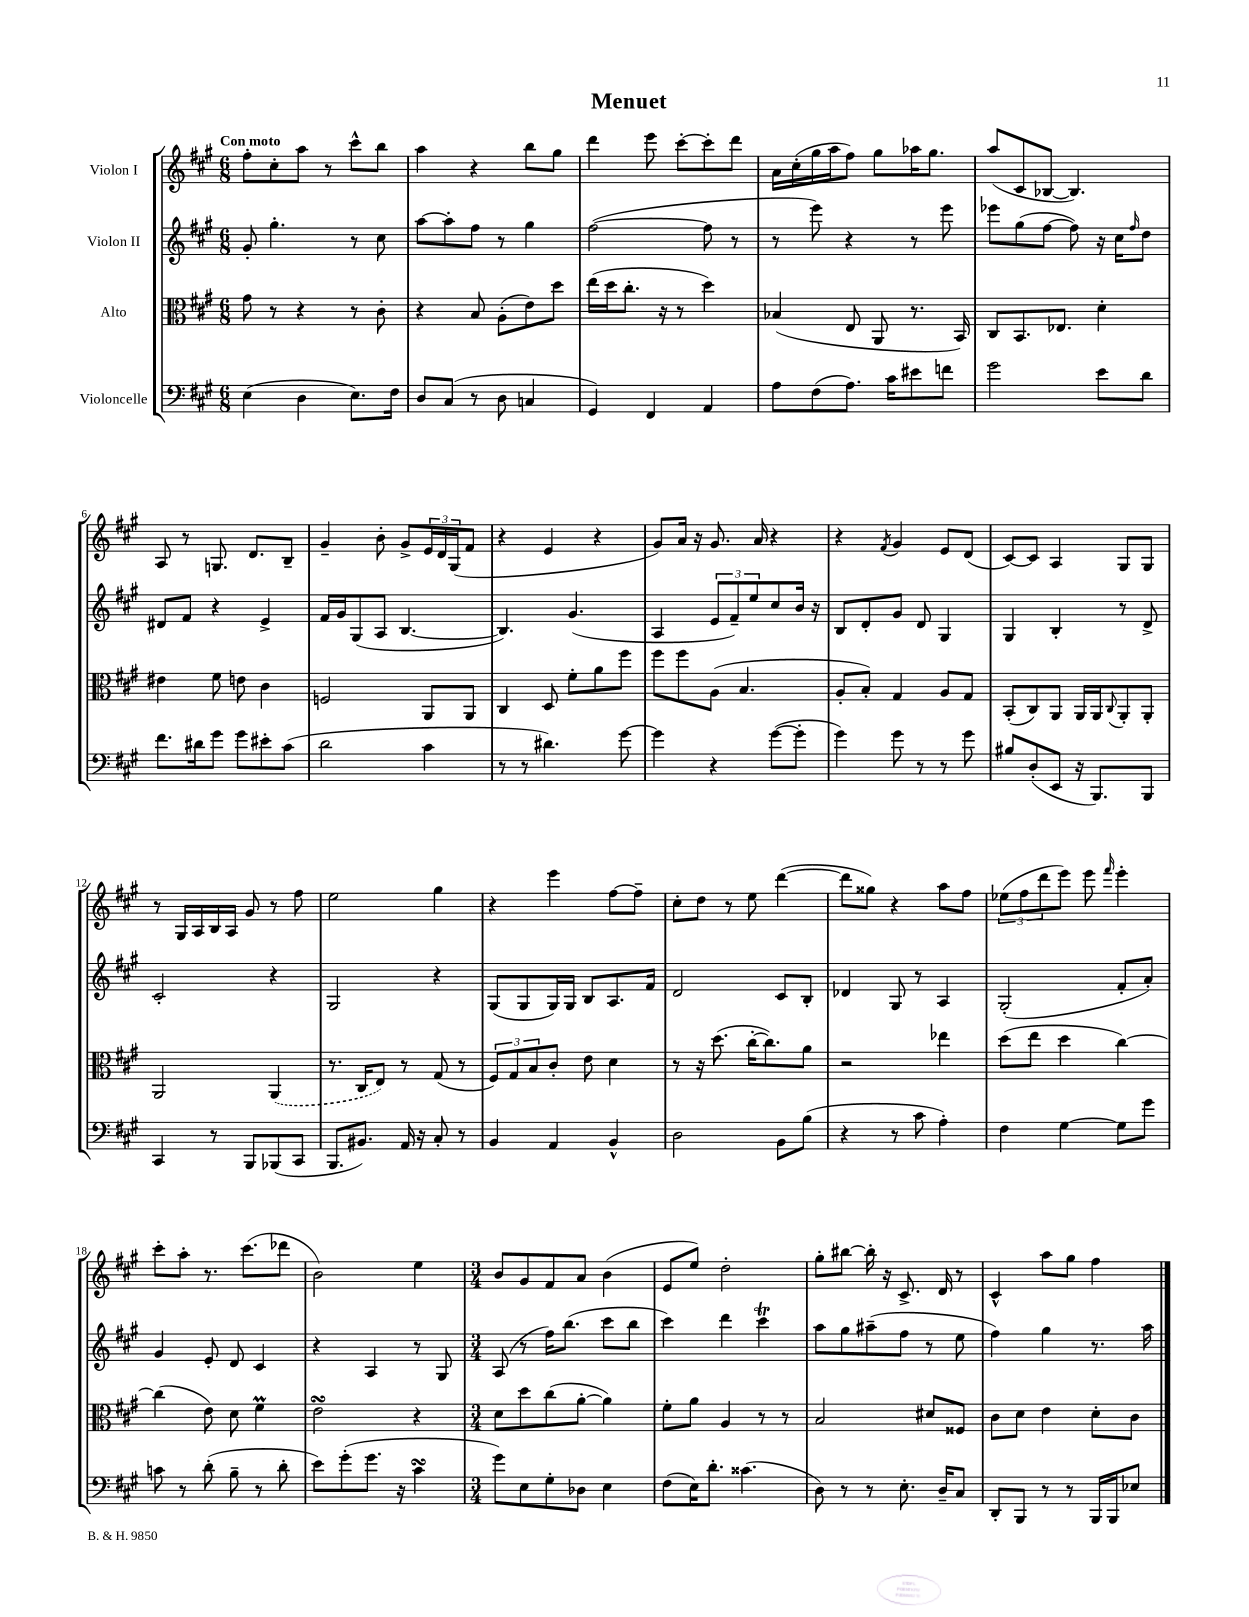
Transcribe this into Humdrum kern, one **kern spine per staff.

**kern	**kern	**kern	**kern
*staff4	*staff3	*staff2	*staff1
*clefF4	*clefC3	*clefG2	*clefG2
*k[f#c#g#]	*k[f#c#g#]	*k[f#c#g#]	*k[f#c#g#]
*M6/8	*M6/8	*M6/8	*M6/8
(4E	8g#	8g#'	8ff#'
.	8r	4.gg#'	8cc#'
4D	4r	.	8aa
.	.	.	8r
8.E)	8r	8r	8ccc#^^
.	8c#'	8cc#	8bb
16F#	.	.	.
=	=	=	=
8D	4r	[8aa	4aa
(8C#	.	8aa']	.
8r	8B	8ff#	4r
8D	(8A'	8r	.
4C	8e)	4gg#	8bb
.	8dd	.	8gg#
=	=	=	=
4GG#)	(16ee	([2ff#	4ddd
.	16dd	.	.
.	8.cc#'	.	.
4FF#	.	.	8eee
.	16r	.	.
.	8r	.	[8ccc#'
4AA	4dd)	8ff#]	8ccc#']
.	.	8r	8ddd
=	=	=	=
8A	(4B-	8r	16a
.	.	.	(16cc#'
(8F#	.	8eee)	16gg#
.	.	.	16aa
8.A)	8E	4r	8ff#)
.	8AA	.	8gg#
16c#	.	.	.
8e#	8.r	8r	16aa-
.	.	.	8.gg#
8f	.	8eee	.
.	16BB)	.	.
=	=	=	=
2g#	8C#	8eee-	(8aa
.	8.BB	(8gg#	8c#
.	.	[8ff#	[8B-
.	8.E-	.	.
.	.	8ff#])	4.B-])
8e	4d'	16r	.
.	.	16cc#	.
.	.	16qqff#	.
8d	.	8dd	.
=	=	=	=
8.f#	4e#	8d#	8A
.	.	8f#	8r
16d#	.	.	.
8g#	8f#	4r	8.G
8g#	8e	.	.
.	.	.	8.d
8e#'	4c#	4e^	.
(8c#	.	.	8B~
=	=	=	=
2d	2F	16f#	4g#~
.	.	16g#	.
.	.	(8G#	.
.	.	8A	8b'
.	.	[4.B	8g#^
4c#	8AA	.	24e
.	.	.	24d
.	.	.	(24G#
.	8AA	.	8f#
=	=	=	=
8r	4C#	4.B])	4r
8r	.	.	.
4.d#)	8D	.	4e
.	8f#'	(4.g#	.
.	8a	.	4r
[8g#	8ff#	.	.
=	=	=	=
4g#]	8ff#	4A	8g#)
.	8ff#	.	16a
.	.	.	16r
4r	(8A	12e	8.g#
.	.	12f#~)	.
.	4.B	.	.
.	.	12ee	.
.	.	.	16a
([8g#	.	8cc#	4r
8g#']	.	16b	.
.	.	16r	.
=	=	=	=
4g#)	8A'	8B	4r
.	8B')	8d'	.
.	.	.	8qf#
8g#	4G#	8g#	4g#
8r	.	8d	.
8r	8A	4G#	8e
8g#	8G#	.	(8d
=	=	=	=
8B#	(8BB'	4G#	[8c#)
(8D'	8C#)	.	8c#]
8EE	8AA	4B'	4A
16r	16AA	.	.
8.BBB)	16AA	.	.
.	8qqC#	.	.
.	8AA'	8r	8G#
8BBB	8AA'	8d^	8G#
=	=	=	=
4CC#	2AA	2c#'	8r
.	.	.	16G#
.	.	.	16A
8r	.	.	16B
.	.	.	16A
8BBB	.	.	8g#
(8BBB-	(4AA	4r	8r
8CC#	.	.	8ff#
=	=	=	=
8.BBB	8.r	2G#	2ee
8.BB#)	16C#	.	.
.	8E)	.	.
16AA	8r	.	.
16r	.	.	.
8C#'	(8G#	4r	4gg#
8r	8r	.	.
=	=	=	=
4BB	12F#)	(8G#	4r
.	12G#	.	.
.	.	8G#	.
.	12B	.	.
4AA	8c#'	16G#)	4eee
.	.	16G#	.
.	8e	8B	.
4BB^^	4d	8.A	[8ff#
.	.	.	8ff#~]
.	.	16f#	.
=	=	=	=
2D	8r	2d	8cc#'
.	16r	.	8dd
.	(8.dd	.	.
.	.	.	8r
.	[16cc#'	.	8ee
.	8.cc#])	.	.
8BB	.	8c#	([4ddd
(8B	8a	8B'	.
=	=	=	=
4r	2r	4d-	8ddd]
.	.	.	8gg##)
8r	.	8G#	4r
8c#	.	8r	.
4A')	4ee-	4A	8aa
.	.	.	8ff#
=	=	=	=
4F#	(8dd	(2G#'	(12ee-
.	.	.	12ff#
.	8ee	.	.
.	.	.	12ddd
[4G#	4dd	.	8eee)
.	.	.	8eee
.	.	.	16qqfff#
8G#]	[4cc#)	8f#'	4eee'
8g#	.	8a')	.
=	=	=	=
8c	(4cc#]	4g#	8ccc#'
8r	.	.	8aa'
(8d'	8e)	8e'	8.r
8B~	8d	8d	.
.	.	.	(8.ccc#
8r	4f#	4c#	.
8d'	.	.	8ddd-
=	=	=	=
8e)	2e	4r	2b)
(8g#'	.	.	.
8.g#	.	4A	.
16r	.	.	.
4c#	4r	8r	4ee
.	.	8G#	.
=	=	=	=
*M3/4	*M3/4	*M3/4	*M3/4
8g#)	8d	(8A	8b
8E	8dd	8r	8g#
8G#'	(8cc#	16ff#)	8f#
.	.	(8.bb	.
8D-	[8a'	.	8a
4E	4a])	8ccc#	(4b
.	.	8bb	.
=	=	=	=
(8F#	8f#'	4ccc#)	8e
16E)	8a	.	8ee)
8.d'	.	.	.
.	4A	4ddd	2dd'
(4.c##	.	.	.
.	8r	4ccc#	.
.	8r	.	.
=	=	=	=
8D)	2B	8aa	8gg#'
8r	.	8gg#	[8bb#
8r	.	(8aa#~	16bb#']
.	.	.	16r
8.E'	.	8ff#	8.c#^
.	8d#	8r	.
16D~	.	.	16d
8C#	8F##	8ee	8r
=	=	=	=
8DD'	8c#	4ff#)	4c#^^
8BBB	8d	.	.
8r	4e	4gg#	8aa
8r	.	.	8gg#
16BBB	8d'	8.r	4ff#
16BBB	.	.	.
8E-	8c#	.	.
.	.	16aa	.
==	==	==	==
*-	*-	*-	*-
